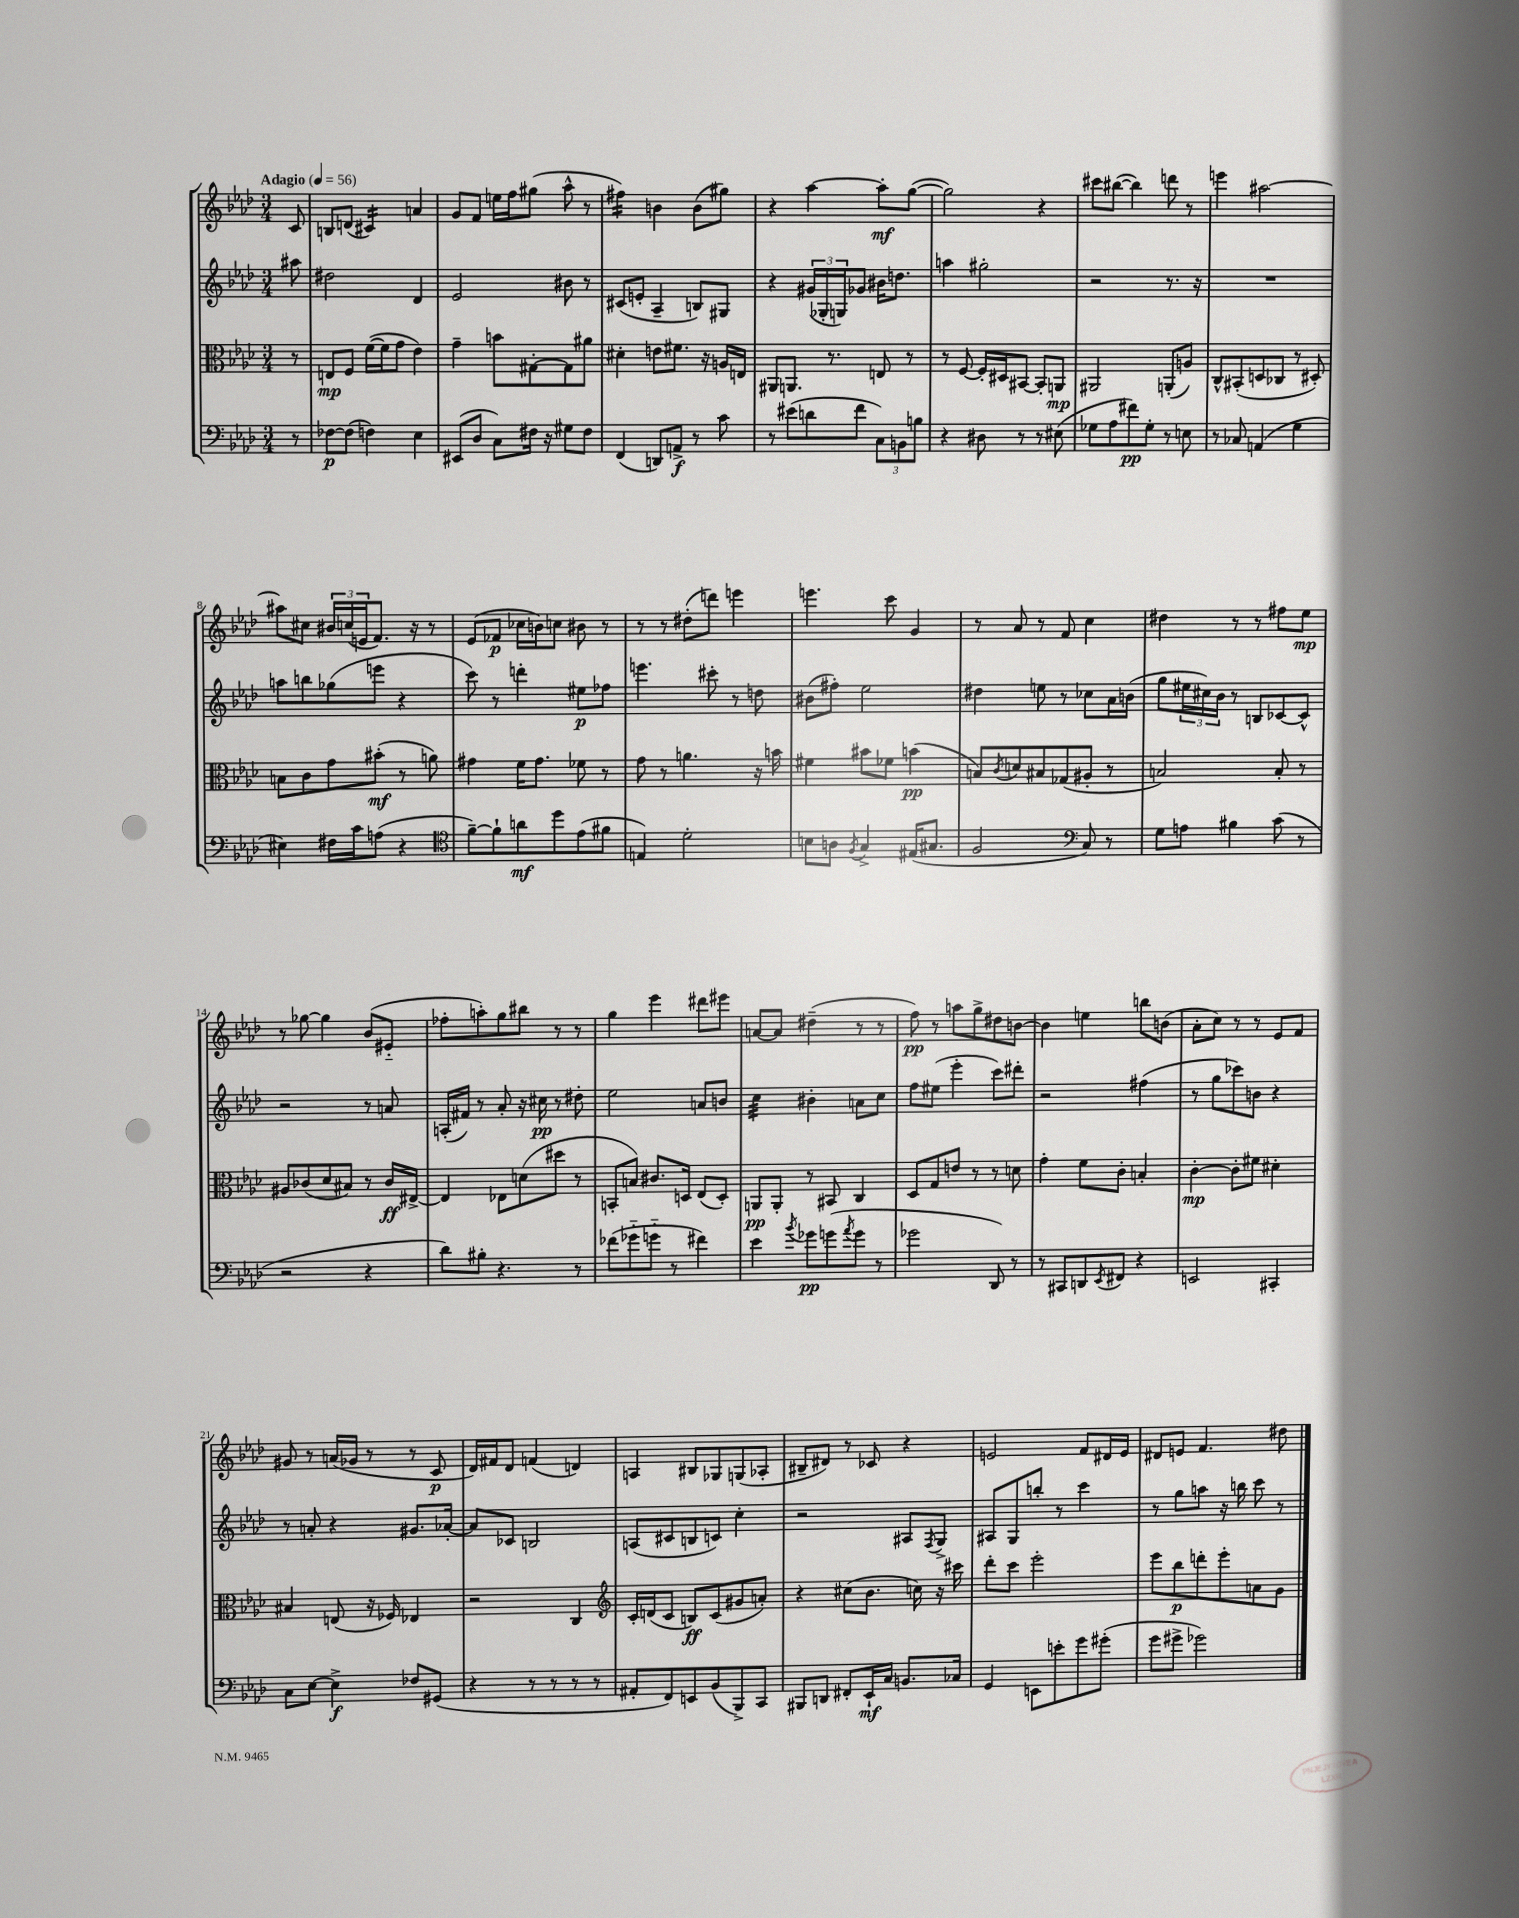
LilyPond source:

<<
\new StaffGroup <<
\new Staff = "s0" {
    \clef treble \key aes \major \numericTimeSignature \time 3/4 \partial 8 \tempo "Adagio" 4 = 56
    c'8 |
    b8 d'8( cis'4:16) a'4 |
    g'8 f'8 e''16 f''16 gis''8( aes''8-^ r8 |
    fis''4:16) b'4 b'8( gis''8) |
    r4 aes''4~ aes''8-.\mf g''8~( |
    g''2) r4 |
    cis'''8 bis''8~( bis''4) d'''8 r8 |
    e'''4 ais''2~ |
    ais''8 cis''8 \tuplet 3/2 { bis'16 c''16( e'16 } f'8.) r16 r8 |
    ees'8( fes'8\p ces''16 b'16) c''8 bis'8 r8 |
    r8 r8 dis''8-.( d'''8) e'''4 |
    e'''4. c'''8 g'4 |
    r8 aes'8 r8 f'8 c''4 |
    dis''4 r8 r8 fis''8 ees''8\mp |
    r8 ges''8~ ges''4 bes'8( eis'8-_ |
    fes''8-. a''8-.) g''8 bis''8 r8 r8 |
    g''4 ees'''4 dis'''8 eis'''8 |
    a'8~ a'8 dis''4--( r8 r8 |
    f''8\pp) r8 a''8 g''8-> dis''8 b'8~ |
    b'4 e''4 b''8 b'8( |
    aes'8-. c''8) r8 r8 ees'8 f'8 |
    gis'8 r8 a'16( ges'16 r8 r8 c'8\p |
    des'16) fis'16 des'8 f'4( d'4) |
    a4 bis8 ges8 g8( aes8-. |
    bis8-- dis'8) r8 ces'8 r4 |
    e'2 f'8 dis'16 e'16 |
    dis'8 e'8 f'4. dis''8 \bar "|." |
}
\new Staff = "s1" {
    \clef treble \key aes \major \numericTimeSignature \time 3/4 \partial 8
    ais''8 |
    dis''2 des'4 |
    ees'2 bis'8 r8 |
    cis'8( e'8-. aes4-- b8) gis8 |
    r4 \tuplet 3/2 { gis'16( ges16-. g16) } ges'8 bis'16 d''8. |
    a''4 gis''2-. |
    r2 r8. r16 |
    R2. |
    a''8 b''8 ges''8( e'''8 r4 |
    c'''8) r8 d'''4-. eis''8\p fes''8 |
    e'''4. cis'''8-. r8 d''8 |
    bis'8( fis''8-.) ees''2 |
    dis''4 e''8 r8 ces''8 aes'16 b'16( |
    g''8 \tuplet 3/2 { eis''16 cis''16) bes'16 } r8 b8 ces'8~ ces'8-^ |
    r2 r8 a'8 |
    a16-.( fis'16) r8 aes'8-. r16 cis''16\pp r8 dis''8-. |
    ees''2 a'8 b'8 |
    c''4:32 bis'4-. a'8 c''8 |
    f''8 eis''8( ees'''4-. c'''8) dis'''8-. |
    r2 fis''4( |
    r8 g''8 ces'''8) b'8 r4 |
    r8 a'8-. r4 gis'8. aes'16~-. |
    aes'8 ces'8 b2 |
    a8( cis'8 b8 c'8) c''4-. |
    r2 ais8 \acciaccatura { f8 } g8-> |
    ais8 g8 b''8-. r8 c'''4 |
    r8 g''8 a''8 r16 b''16 c'''8 r8 \bar "|." |
}
\new Staff = "s2" {
    \clef alto \key aes \major \numericTimeSignature \time 3/4 \partial 8
    r8 |
    e8\mp f8 f'16~( f'16 g'8 ees'4) |
    g'4-- b'8 gis8~-. gis8 ais'8 |
    dis'4-. e'8 fis'8. r16 a16 e16 |
    ais,8 a,8. r8. e8 r8 |
    r8 f8~ f16-. dis16 bis,8~ bis,8-. a,8\mp |
    ais,2 a,8-.( a8) |
    c8-^ bis,8-.( d8 ces8 r8 dis8-.) |
    b8 c'8 g'8 bis'8-.\mf( r8 a'8) |
    gis'4 f'16 gis'8. fes'8 r8 |
    g'8 r8 a'4. r16 b'16 |
    fis'4 bis'8 fes'8 b'4\pp( |
    b8) \acciaccatura { c'8 } d'8 bis8 ges8( ais8-. r8 |
    b2) b8-. r8 |
    ais8 ces'8( des'8 bis8) r8 ces'16\ff eis16~-> |
    eis4 ees8 d'8( dis''8 r8 |
    b,8-. b8) cis'8. d16 ees8( d8-.) |
    a,8\pp a,8-. r8 bis,8 c4 |
    des8 g8 e'8 r8 r8 d'8 |
    g'4-. f'8 c'8-. b4-. |
    c'4~-.\mp c'8-. fis'8 dis'4-. |
    bis4 e8( r16 fes16) ees4 |
    r2 c4 |
    \clef treble c'16-. d'16( c'8 b8\ff) c'8( gis'8 a'8-.) |
    r4 cis''8( bes'8. c''16) r16 cis'''16 |
    des'''8-. c'''8 ees'''2-. |
    ees'''8 bes''8\p d'''8-. ees'''8-. a'8 g'8 \bar "|." |
}
\new Staff = "s3" {
    \clef bass \key aes \major \numericTimeSignature \time 3/4 \partial 8
    r8 |
    fes8~\p fes8( f4) ees4 |
    eis,8( des8 c8) fis16 r16 gis8 fis8 |
    f,4( d,8) a,8->\f r8 c'8 |
    r8 eis'8( d'8 f'8 \tuplet 3/2 { c8) b,8 b8 } |
    r4 dis8 r8 r8 eis8( |
    ges8 aes8 fis'8\pp) ges8-. r8 e8 |
    r8 ces8 a,4( g4 |
    eis4) fis16 c'16 a8( r4 |
    \clef tenor f'8~--) f'8-! a'8\mf des''8 ees'8( fis'8 |
    e4) des'2-. |
    b8 a8 \acciaccatura { f8 } g4-> eis16( gis8. |
    f2 \clef bass c8) r8 |
    g8 a8 bis4 c'8( r8 |
    r2 r4 |
    des'8) bis8-. r4. r8 |
    fes'8( ges'8-_ g'8-_ r8 fis'4) |
    ees'4 \acciaccatura { bes'8 } ges'8\pp g'8( \acciaccatura { aes'8 } g'8 r8 |
    ges'2 des,8) r8 |
    r8 cis,8 d,8 \acciaccatura { ees,8 } fis,8 r4 |
    e,2 cis,4-. |
    c8 ees8~ ees4->\f fes8 gis,8( |
    r4 r8 r8 r8 r8 |
    ais,8-. f,8) e,8 bes,8( bes,,8->) c,8 |
    bis,,8 d,8 fis,8-. ees,16-!\mf c16 b,8. ces16 |
    g,4 e,8 e'8-. g'8 gis'8-.( |
    g'8 gis'8-> ges'2) \bar "|." |
}
>>
>>
